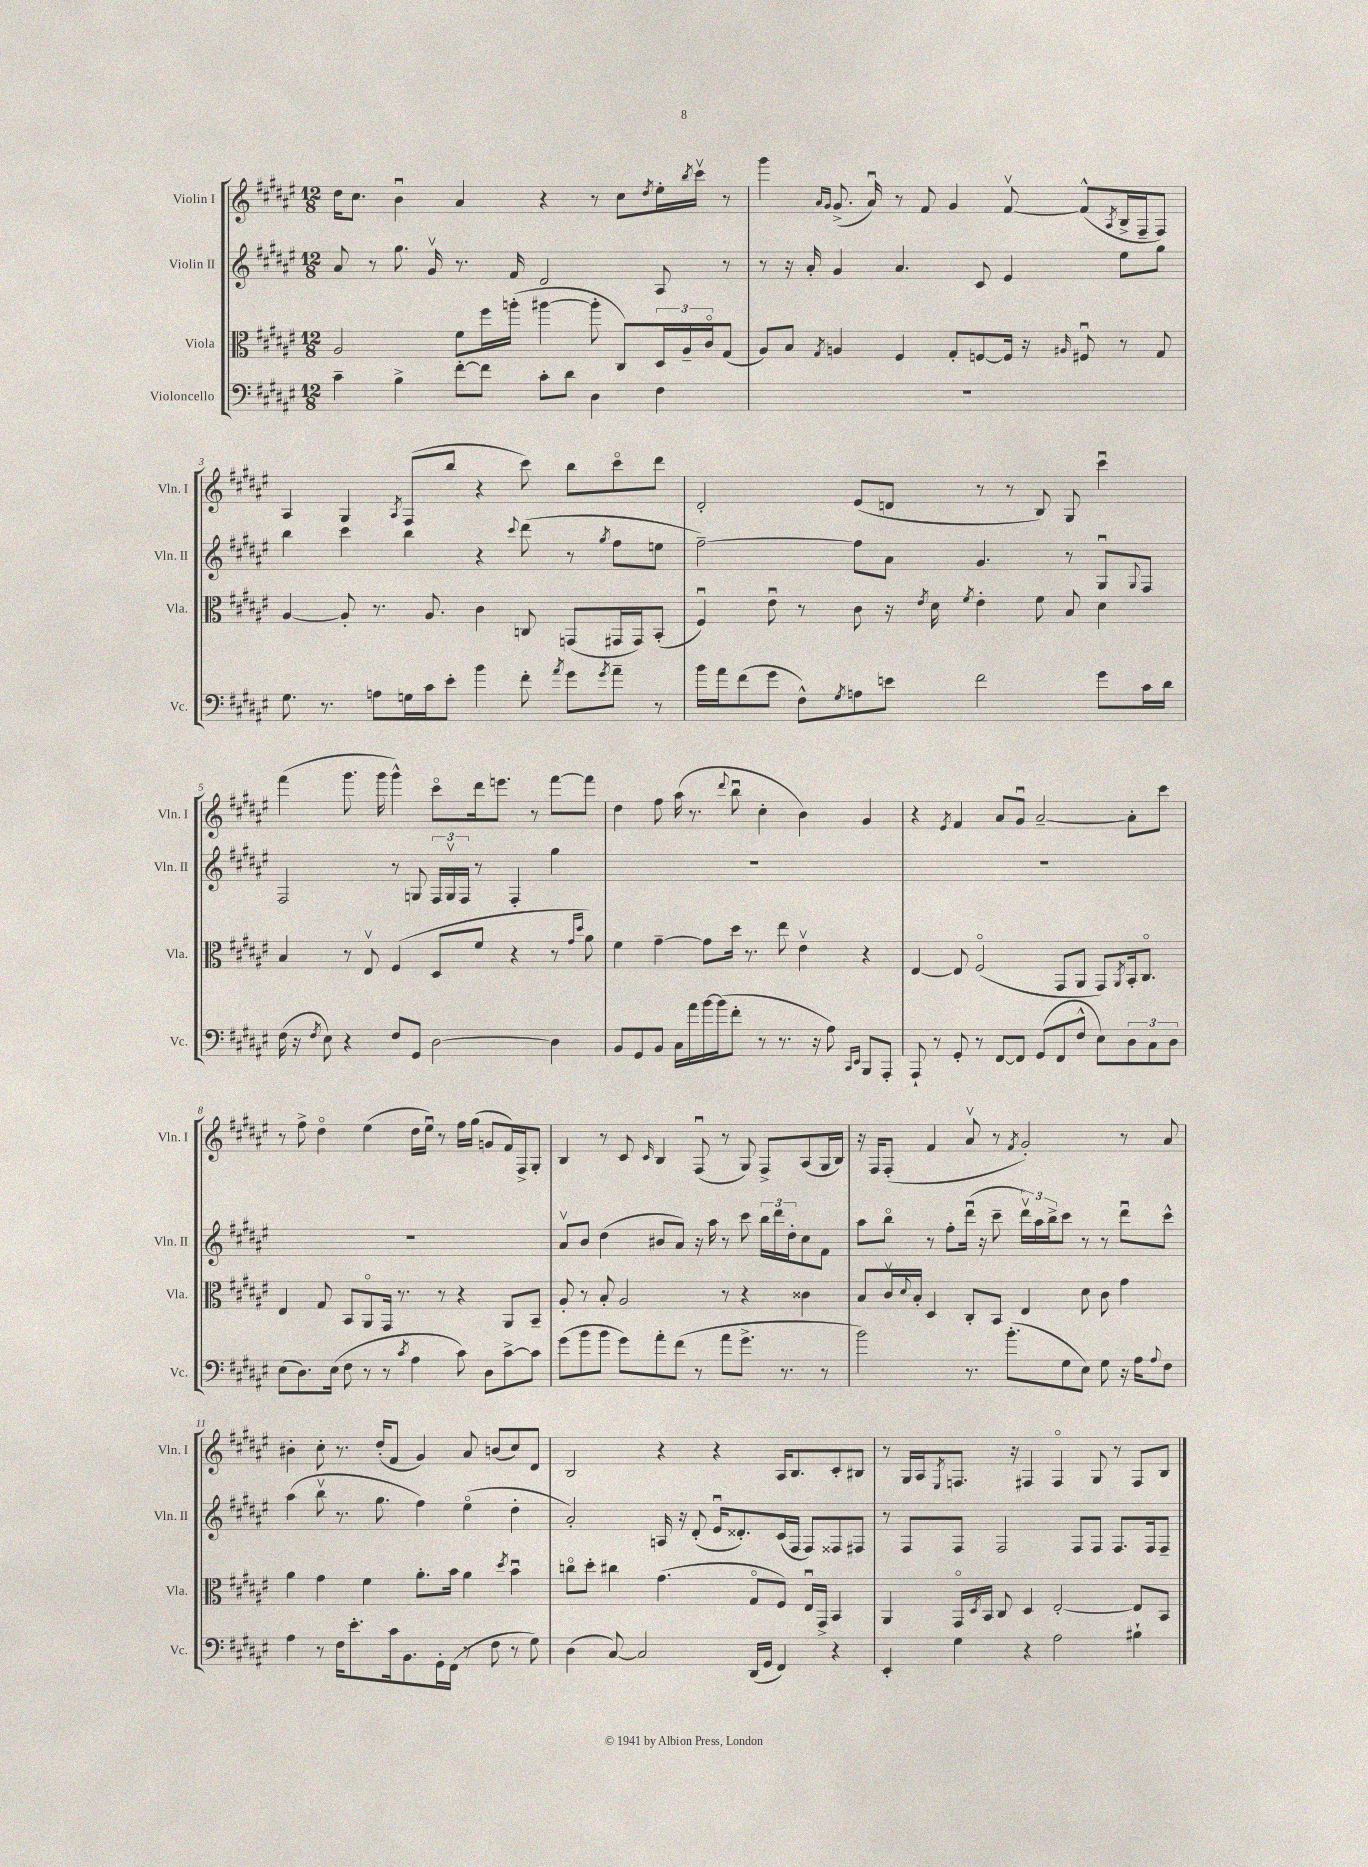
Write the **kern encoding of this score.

**kern	**kern	**kern	**kern
*staff4	*staff3	*staff2	*staff1
*clefF4	*clefC3	*clefG2	*clefG2
*k[f#c#g#d#a#e#]	*k[f#c#g#d#a#e#]	*k[f#c#g#d#a#e#]	*k[f#c#g#d#a#e#]
*M12/8	*M12/8	*M12/8	*M12/8
4c#~\	2A#/	8a#/	16dd#\LK
.	.	.	8.cc#\J
.	.	8r	.
4B^\	.	8.gg#\	4bu\
.	.	16g#v/	.
[8f#'\L	8f#\L	8.r	4a#/
8f#\]J	16ff#\L	.	.
.	(16aa'\JJ	16f#/	.
8c#'\L	[4aa#\	2d#/	4r
8d#\J	.	.	.
4D#\	8aa#'\]	.	8r
.	8C#/L)	.	8cc#\L
.	.	.	8qdd#/
4F#\	24D#/L	8A#/	16ee#'\L
.	24A#~/	.	.
.	.	.	8qbb/
.	.	.	16ccc#v\JJ
.	24c#o/J	.	.
.	(8G#/J	8r	8r
=	=	=	=
1.r	8A#/L)	8r	4ggg#\
.	8B/J	16r	.
.	.	16a#'/	.
.	.	.	16qqa#/LL
.	8qG#/	.	16qqg#/JJ
.	4A/	4g#/	(8.g#^/
.	.	.	16a#u/)
.	4F#/	4.a#/	8r
.	.	.	8f#/
.	8G#'/L	.	4g#/
.	[8F/	8c#/	.
.	16F/]Jk	4e#/	[8f#v/
.	16r	.	.
.	16qqA#/	.	.
.	8F#u/	.	(8f#^^/]L
.	.	.	8qA#/
.	8r	8ee#\L	16B^/L
.	.	.	16F#~/J
.	8G#/	8gg#\J	8F#/J)
=	=	=	=
8.G#\	[4A#/	4bb\	4A#/
8.r	.	.	.
.	8A#'/]	4ccc#\	4G#/
8A\L	8.r	.	.
.	.	.	8qA#/
16G\L	.	4bb\	(8F#/L
16c#\J	8.A#/	.	.
8e#'\J	.	.	8bb/J
4b\	4c#\	4r	4r
.	.	8qqccc#/	.
8f#'\	8C/	(8ddd#\	8ccc#\)
8qa#/	.	.	.
8g#\L	(8GG/L	8r	8bb\L
8qg#/	.	8qgg#/	.
8a#~\J	16GG#/L	8ff#\L	8ccc#o\
.	16GG#/J)	.	.
8r	(8BB'/J	8ee\J	8ddd#\J
=	=	=	=
16b\LL	4F#u/)	[2ff#~\)	2d#'/
16a#\J	.	.	.
(8f#\	.	.	.
8g#\J	8e#u\	.	.
8F#^^\L)	8r	.	.
8qG#/	.	.	.
8A\	8c#\	8ff#\]L	(8e#/L
8e\J	16r	8a#\J	8d/J
.	8qe#/	.	.
.	16d#\	.	.
.	8qf#/	.	.
2f#\	4e#'\	4.g#/	8r
.	.	.	8r
.	8f#\	.	8B/)
.	8B/	8r	8G#/
8g#\L	4d#\	8G#u/L	4ccc#u\
.	.	8qqG#/	.
16c#\L	.	8F#/J	.
16d#\JJ	.	.	.
=	=	=	=
(16F#\	4B/	2F#/	(4fff#\
16r	.	.	.
8qF#/	.	.	.
8E#\)	.	.	.
4r	8r	.	8.ggg#\
.	8E#v/	.	.
.	.	.	16ggg#\
8F#/L	(4F#/	8r	4ggg#^^\)
8GG#/J	.	8G/	.
[2D#\	8D#/L	24F#/LL	8ccc#o\L
.	.	24Gv/	.
.	.	24F#/JJ	.
.	8f#/J	8r	16ddd#\k
.	.	.	8.eee\J
.	4r	4F#'/	.
.	.	.	8r
4D#\]	8r	4gg#\	[8fff#\L
.	16qqg#/LL	.	.
.	16qqdd#/JJ	.	.
.	8a#\)	.	8fff#\]J
=	=	=	=
8BB/L	4f#\	1.r	4dd#\
8GG#/	.	.	.
8BB/J	[4g#~\	.	8ff#\
16C#\LL	.	.	(16aa#\
16a#\	.	.	8.r
[16b\	8g#\]L	.	.
(16b\]J	.	.	.
.	.	.	8qqddd#/
8f#'\J	16dd#\Jk	.	8bbu\
.	8.r	.	.
8r	.	.	4cc#'\
8.r	8ee#\	.	.
.	4e#v\	.	4b\)
16r	.	.	.
8A#\)	.	.	.
16qqCC#/LL	.	.	.
16qqEE#/JJ	.	.	.
8BBB/L	4r	.	4g#/
8AAA#'/J	.	.	.
=	=	=	=
8AAA#`/	[4E#/	1.r	4r
8r	.	.	.
.	.	.	8qe#/
8GG#'/	8E#/]	.	4f#/
8r	(2F#o/	.	.
[8FF#/L	.	.	8a#/L
8FF#/]J	.	.	8g#u/J
(8GG#/L	.	.	[2a#~/
8FF#/	8GG#/L	.	.
8F#^^/J	8AA#/J	.	.
8E#\L)	8GG#/L)	.	.
.	8qAA#/	.	.
12D#\	16BB'/k	.	8a#'\]L
.	8.C#o/J	.	.
12C#\	.	.	.
.	.	.	8ccc#\J
12D#\J	.	.	.
=	=	=	=
(8E#\L	4E#/	1.r	8r
8.D#\)	.	.	8ff#^\
.	8G#/	.	4dd#o\
(16E#\Jk	.	.	.
8F#\	8BB/L	.	.
8r	8AA#o/	.	(4ee#\
8r	16GG#/Jk	.	.
.	8.r	.	.
8qc#/	.	.	.
4A#\	.	.	16dd#\LL
.	.	.	16ee#u\JJ)
.	8r	.	8r
8c#\)	4r	.	16ff#\LL
.	.	.	(16gg#\JJ
8D#\L	.	.	8g/L
[8c#^\	8AA#/L	.	16f#/L)
.	.	.	16F#^/J
8c#\]J	8BB~/J	.	8G#'/J
=	=	=	=
(8g#\L	8A#'/	8a#v/L	4B/
8b\	8r	8b/J	.
8b\J	8B'/	(4dd#\	8r
8g#\L)	2A#/	.	8c#/
.	.	.	16qqc#/
8a#'\	.	8b#/L	4B/
(8f#\J	.	8a#/J)	.
8r	.	16r	(8F#u/
.	.	16aa#\	.
8a#\L	8r	8r	8r
8.g#^\J	4r	8ccc#\	8G#/)
.	.	24bb\LL	8F#^/L
.	.	24ddd#\	.
8.r	.	.	.
.	.	24dd#'\J	.
.	4c##\	8cc#\	(8A#/
8r	.	8f#\J	16G#/L
.	.	.	16B/JJ)
=	=	=	=
2b\)	8B/L	8aa#\L	16r
.	.	.	16F#/LK
.	16c#v/L	8bbo\J	(8F#'/J
.	8qqd#/	.	.
.	16B'/JJ	.	.
.	4D#/	8r	4f#/
.	.	8ff#'\L	.
8.r	8C#'/L	(16ddd#u\Jk	8a#v/
.	.	16r	.
.	8BB/J	8ccc#~\	8r
(8.b'\L	.	.	.
.	.	.	8qf#/
.	4E#/	24ddd#v\LL)	2g#'/)
.	.	24aa#\	.
.	.	24bb^\J	.
8G#\	.	8ccc#\J	.
8E#\J)	8d#\	8r	.
8G#\	8c#\	8r	.
16r	4g#\	8ddd#u\L	8r
16A#\LK	.	.	.
8qqA#/	.	.	.
8F#\J	.	8ccc#^^\J	8a#/
=	=	=	=
4A#\	4a#\	(4aa#\	4b#'\
8r	4g#\	8bbv\	8cc#'\
16F#\LK	.	8.r	8.r
8.e#'\	.	.	.
.	4f#\	.	.
.	.	8.gg#\	(16dd#'/LK
16c#\k	.	.	8f#/J
8.BB\	.	.	.
.	8.a#'\L	4ff#\)	4g#/)
16GG#'\L	.	.	.
(16FF#\JJ	16b\Jk	.	.
8r	4a#\	(4ee#o\	8a#/
8F#\	.	.	(8b/L
.	8qdd#/	.	.
8r	4bu\	4dd#'\	8cc#/)
8G#\)	.	.	8d#/J
=	=	=	=
(4D#\	8cco\L	2a#'/)	2B/
.	8dd#'\J	.	.
[8C#/)	4cc#\	.	.
2C#/]	.	.	.
.	(4.g#\	16A/	4r
.	.	16r	.
.	.	(8d#'/	.
.	.	16e#u/LK	4r
.	.	8.d##'/)	.
(16DD#/LL	8G#o/L	.	.
16GG#/JJ	.	.	.
4FF#/)	8F#/J)	(16c#/L	16A#/LK
.	.	16F#/JJ	8.B/
.	16E#u/LL	8F#/L)	.
.	16GG#^/JJ	.	.
4r	4BB/	8F##/	8c#'/
.	.	8F#/J	8B#/J
=	=	=	=
4EE#'/	4AA#/	8r	8r
.	.	8F#/L	16G#/LL
.	.	.	16A#/J
.	.	.	8qE#/
4G#\	16GG#o/LL	8F#/J	8.F/J
.	8qD#/	.	.
.	16BB/JJ	.	.
.	8C#/	2F#/	.
.	.	.	16r
4r	4D#/	.	4F#/
2A#\	[2E#'/	.	4F#o/
.	.	8F#/L	.
.	.	8F#/J	8G#/
.	.	8.F#/L	8r
4B#`\	8E#/]L	.	8F#/L
.	.	16F#/k	.
.	8BB/J	8F#~/J	8B/J
==	==	==	==
*-	*-	*-	*-
